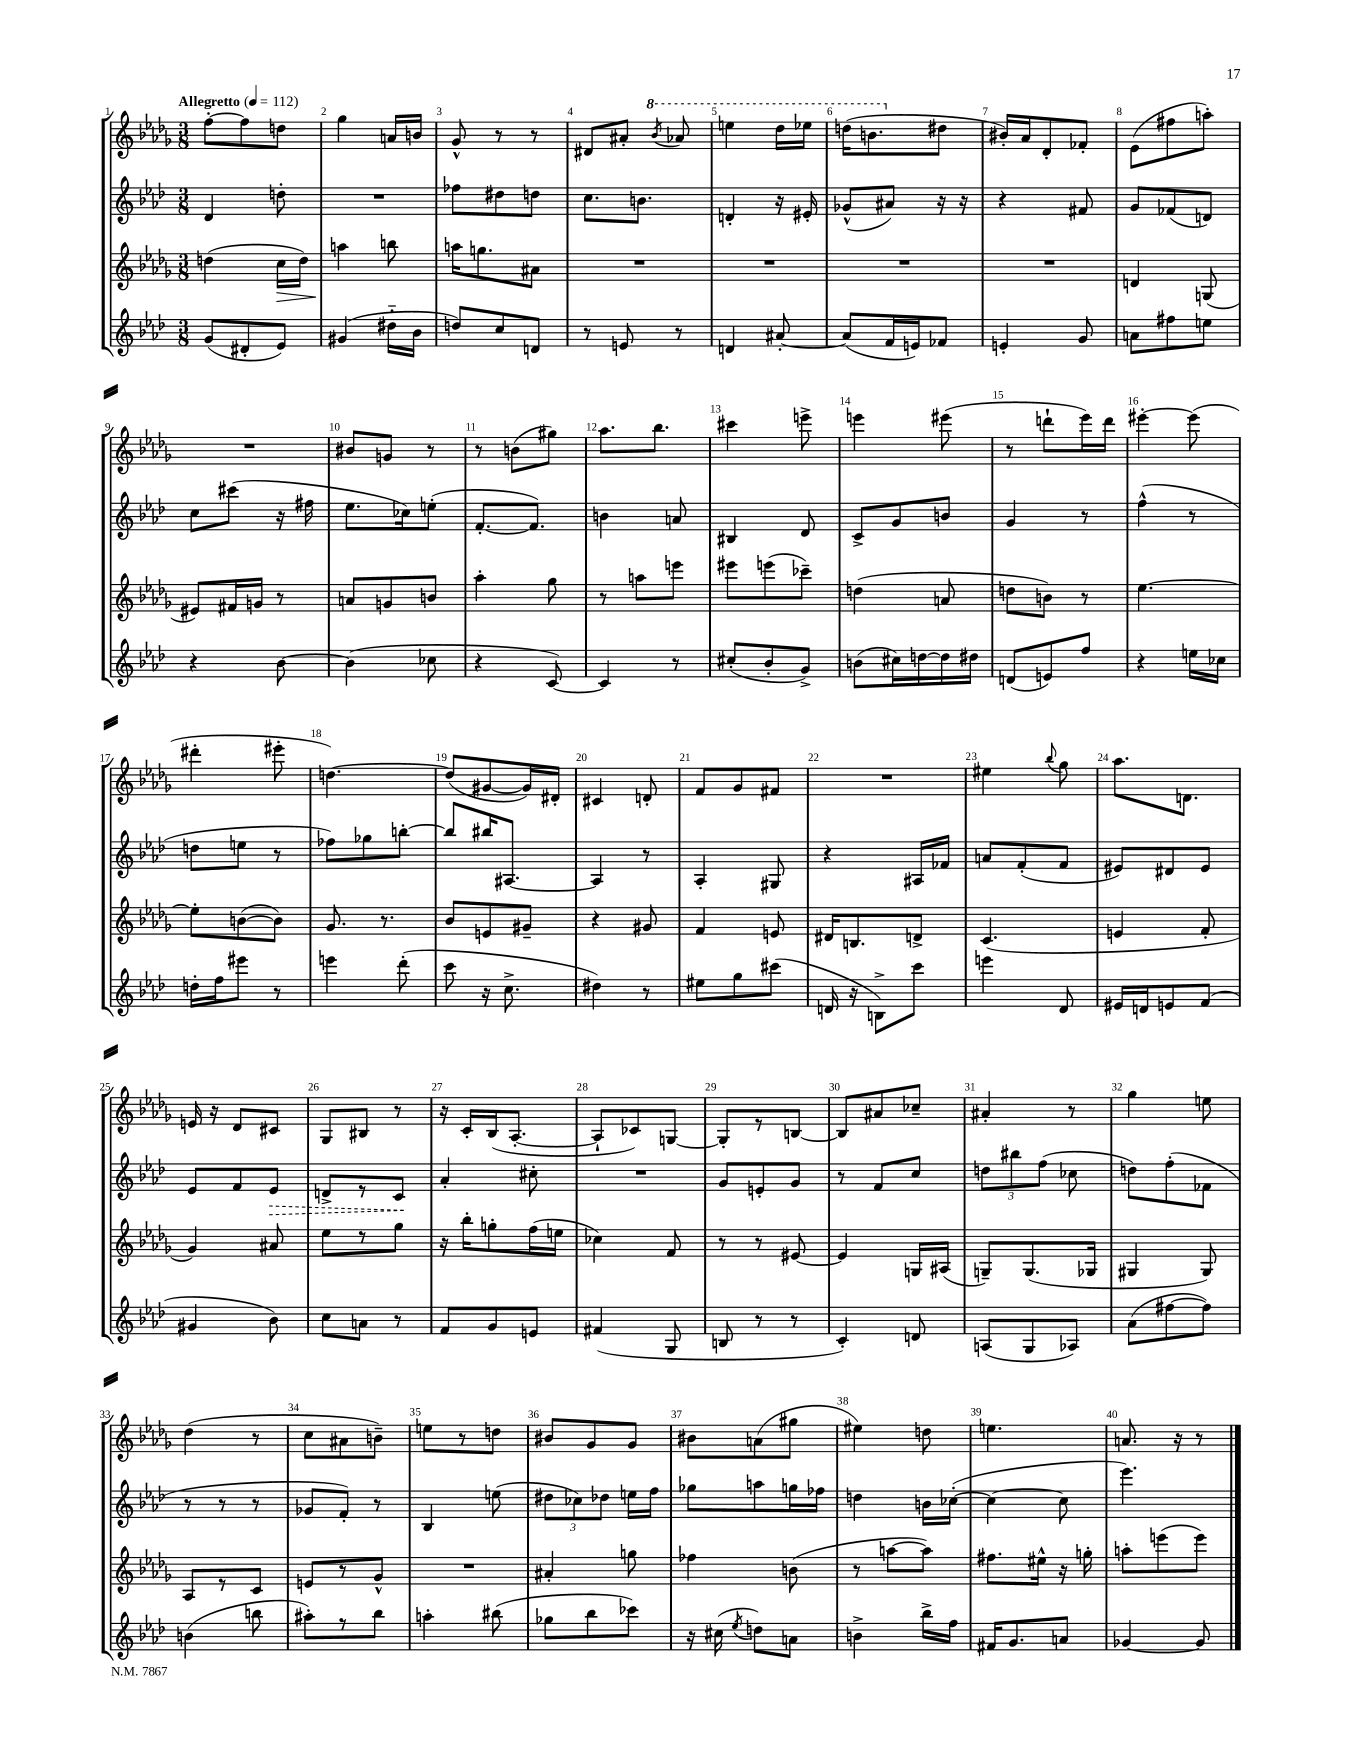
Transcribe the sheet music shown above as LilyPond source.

<<
\new StaffGroup <<
\new Staff = "s0" {
    \clef treble \key des \major \numericTimeSignature \time 3/8 \tempo "Allegretto" 4 = 112
    \autoBeamOff f''8[~-. f''8 d''8] |
    ges''4 a'16[ b'16] |
    ges'8-^ r8 r8 |
    dis'8[ ais'8]-. \ottava #1 \acciaccatura { bes''8 } aes''!8 |
    e'''4 des'''16[ ees'''16] |
    d'''16[( b''8. \ottava #0 dis''8] |
    bis'16[-.) aes'16 des'8-. fes'8]-. |
    ees'8[( fis''8 a''8]-.) |
    R4. |
    bis'8[ g'8] r8 |
    r8 b'8[( gis''8]) |
    aes''8.[ bes''8.] |
    cis'''4 e'''8-> |
    e'''4 eis'''8( |
    r8 d'''8[-! ees'''16) d'''16] |
    eis'''4~-. eis'''8( |
    dis'''4-. eis'''8-. |
    d''4.~) |
    d''8[( gis'8~ gis'16) dis'16]-. |
    cis'4 d'8-. |
    f'8[ ges'8 fis'8] |
    R4. |
    eis''4 \appoggiatura { bes''8 } ges''8 |
    aes''8.[ d'8.] |
    e'16 r16 des'8[ cis'8] |
    ges8[ bis8] r8 |
    r16 c'16[-. bes16( aes8.]~-. |
    aes8[-! ces'8) g8]~ |
    g8[-. r8 b8]~ |
    b8[ ais'8 ces''8]-- |
    ais'4-. r8 |
    ges''4 e''8 |
    des''4( r8 |
    c''8[ ais'8 b'8]--) |
    e''8[ r8 d''8] |
    bis'8[ ges'8 ges'8] |
    bis'8[ a'8( gis''8] |
    eis''4) d''8 |
    e''4. |
    a'8. r16 r8 \bar "|." |
}
\new Staff = "s1" {
    \clef treble \key aes \major \numericTimeSignature \time 3/8
    \autoBeamOff des'4 d''8-. |
    R4. |
    fes''8[ dis''8 d''8] |
    c''8.[ b'8.] |
    d'4-. r16 eis'16-. |
    ges'8[-^( ais'8]) r16 r16 |
    r4 fis'8 |
    g'8[ fes'8( d'8]) |
    c''8[ cis'''8]( r16 fis''16 |
    ees''8.[ ces''16) e''8]-.( |
    f'8.[~-. f'8.]) |
    b'4 a'8 |
    bis4 des'8 |
    c'8[-> g'8 b'8] |
    g'4 r8 |
    f''4-^( r8 |
    d''8[ e''8] r8 |
    fes''8[) ges''8 b''8]~-. |
    b''8[ bis''16 ais8.]~ |
    ais4 r8 |
    aes4-. gis8 |
    r4 ais16[ fes'16] |
    a'8[ f'8-.( f'8] |
    eis'8[) dis'8 eis'8] |
    ees'8[ f'8 \once \override Hairpin.style = #'dashed-line ees'8]\> |
    d'8[-> r8 c'8]\! |
    aes'4-. cis''8-. |
    R4. |
    g'8[ e'8-. g'8] |
    r8 f'8[ c''8] |
    \tuplet 3/2 { d''8[ bis''8 f''8]( } ces''8 |
    d''8[) f''8-.( fes'8] |
    r8 r8 r8 |
    ges'8[ f'8]-.) r8 |
    bes4 e''8( |
    \tuplet 3/2 { dis''8[ ces''8) des''8] } e''16[ f''16] |
    ges''8[ a''8 g''16 fes''16] |
    d''4 b'16[ ces''16]~-.( |
    ces''4~ ces''8 |
    ees'''4.) \bar "|." |
}
\new Staff = "s2" {
    \clef treble \key des \major \numericTimeSignature \time 3/8
    \autoBeamOff d''4( c''16[\> d''16]) |
    a''4\! b''8 |
    a''16[ g''8. ais'8] |
    R4. |
    R4. |
    R4. |
    R4. |
    d'4 g8( |
    eis'8[) fis'16 g'16] r8 |
    a'8[ g'8 b'8] |
    aes''4-. ges''8 |
    r8 a''8[ e'''8] |
    eis'''8[ e'''8( ces'''8]--) |
    d''4( a'8 |
    d''8[ b'8]) r8 |
    ees''4.~ |
    ees''8[-. b'8~( b'8]) |
    ges'8. r8. |
    bes'8[ e'8 gis'8]-- |
    r4 gis'8 |
    f'4 e'8 |
    dis'16[ b8. d'8]-> |
    c'4.( |
    e'4 f'8-. |
    ges'4) ais'8 |
    ees''8[ r8 ges''8] |
    r16 bes''16[-. g''8-. f''16( e''16] |
    ces''4) f'8 |
    r8 r8 eis'8~ |
    eis'4 g16[ ais16]( |
    g8[--) g8.( ges16] |
    gis4 gis8) |
    aes8[ r8 c'8] |
    e'8[ r8 ges'8]-^ |
    R4. |
    ais'4-. g''8 |
    fes''4 b'8( |
    r8 a''8[~ a''8]) |
    fis''8.[ eis''16]-^ r16 g''16-. |
    a''8[-. e'''8( e'''8]) \bar "|." |
}
\new Staff = "s3" {
    \clef treble \key aes \major \numericTimeSignature \time 3/8
    \autoBeamOff g'8[( dis'8-. ees'8]) |
    gis'4( dis''16[-_ bes'16] |
    d''8[) c''8 d'8] |
    r8 e'8 r8 |
    d'4 ais'8~-. |
    ais'8[( f'16 e'16) fes'8] |
    e'4-. g'8 |
    a'8[ fis''8 e''8] |
    r4 bes'8~ |
    bes'4( ces''8 |
    r4 c'8~) |
    c'4 r8 |
    cis''8[-.( bes'8-. g'8]->) |
    b'8[( cis''16) d''16~ d''16 dis''16] |
    d'8[( e'8) f''8] |
    r4 e''16[ ces''16] |
    d''16[-. f''16 eis'''8] r8 |
    e'''4 des'''8-.( |
    c'''8 r16 c''8.-> |
    dis''4) r8 |
    eis''8[ g''8 cis'''8]( |
    d'16 r16 b8[->) c'''8] |
    e'''4 des'8 |
    eis'16[ d'16 e'8 f'8]( |
    gis'4 bes'8) |
    c''8[ a'8] r8 |
    f'8[ g'8 e'8] |
    fis'4( g8 |
    b8 r8 r8 |
    c'4-.) d'8 |
    a8[( g8 aes8]) |
    aes'8[( fis''8~ fis''8]) |
    b'4( b''8 |
    ais''8[-.) r8 bes''8] |
    a''4-. bis''8( |
    ges''8[ bes''8 ces'''8]) |
    r16 cis''16( \acciaccatura { ees''8 } d''8[) a'8] |
    b'4-> bes''16[-> f''16] |
    fis'16[ g'8. a'8] |
    ges'4~ ges'8 \bar "|." |
}
>>
>>
\layout { \context { \Score \override BarNumber.break-visibility = ##(#f #t #t) barNumberVisibility = #all-bar-numbers-visible } }
